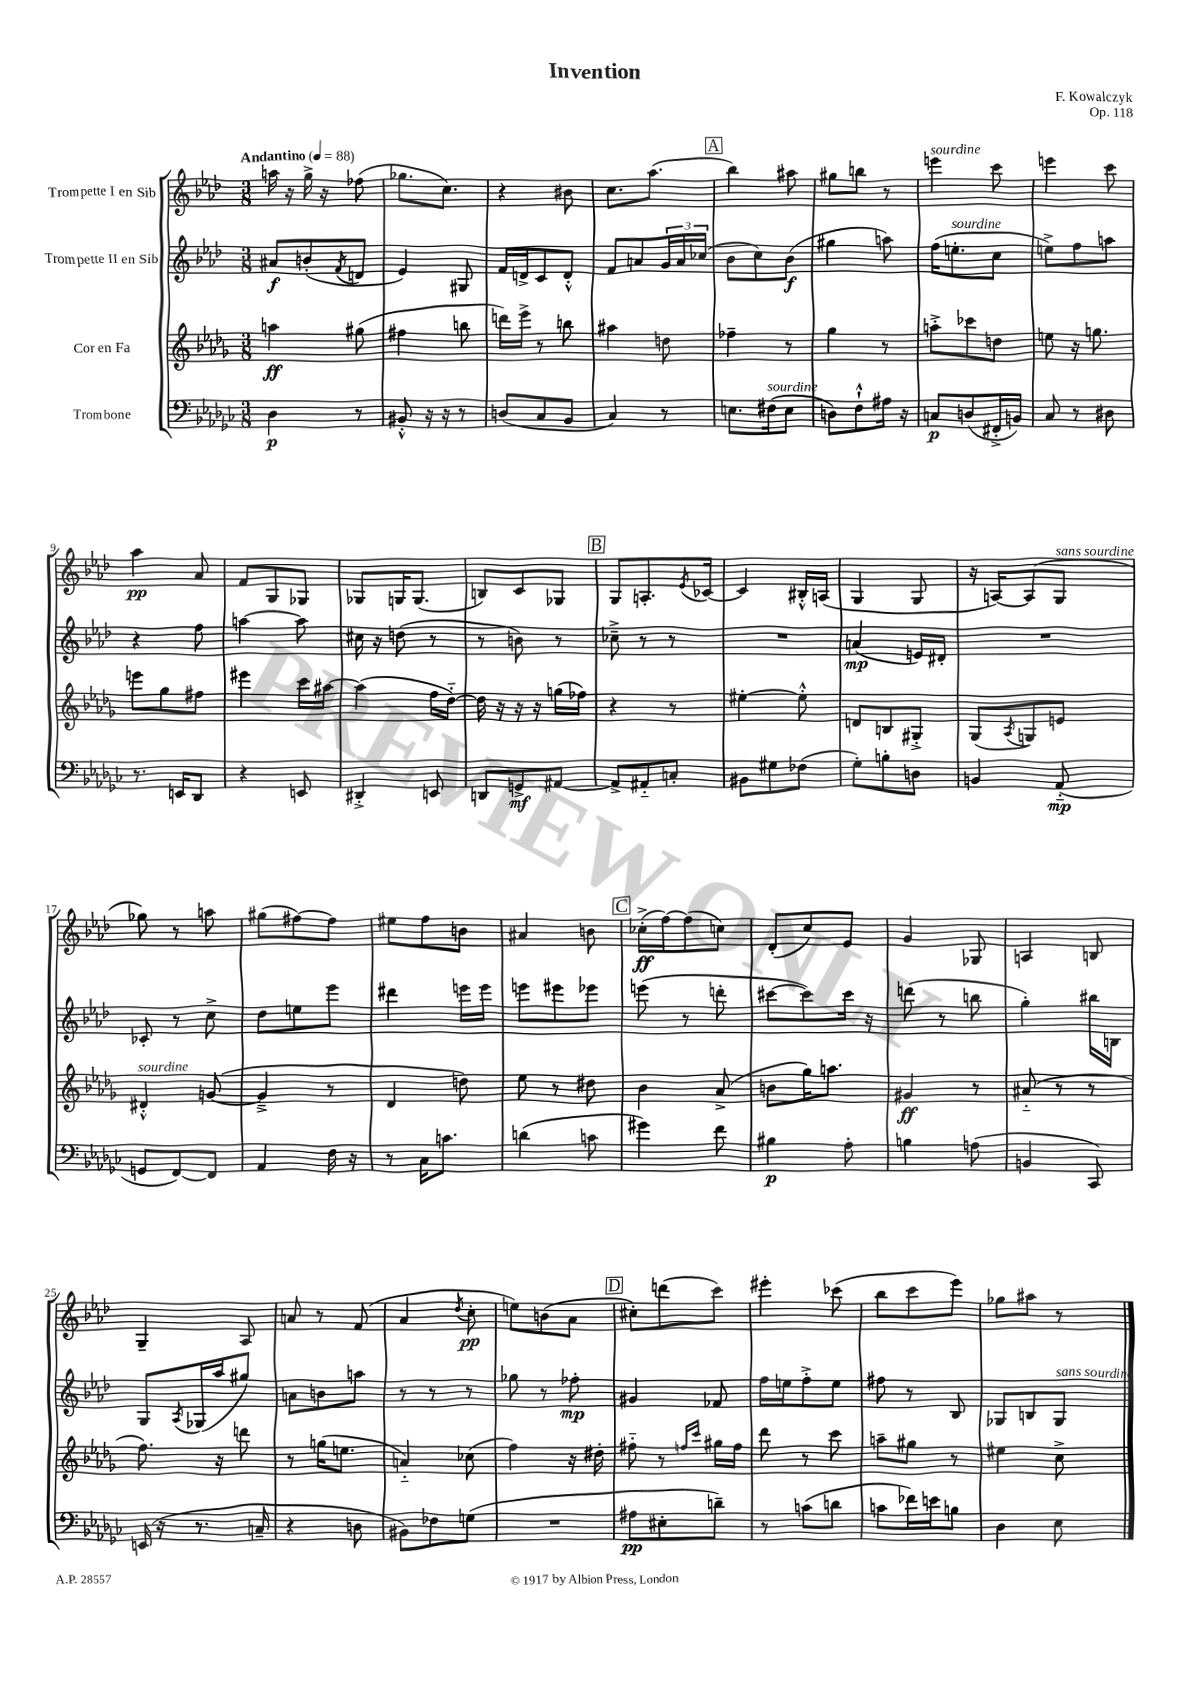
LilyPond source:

\header { title = "Invention" composer = "F. Kowalczyk" opus = "Op. 118" }
<<
\new StaffGroup <<
\new Staff = "s0" \with { instrumentName = "Trompette I en Sib" } {
    \clef treble \key aes \major \numericTimeSignature \time 3/8 \tempo "Andantino" 4 = 88
    a''16 r16 g''16-> r16 fes''8( |
    ges''8. c''8.) |
    r4 bis'8 |
    c''8. aes''8.( |
    \mark \markup { \box "A" } bes''4) ais''8 |
    gis''8 b''8 r8 |
    e'''4^\markup { \italic "sourdine" } c'''8 |
    e'''4 c'''8 |
    aes''4\pp aes'8 |
    f'8 g8 ges8 |
    ges8 g16 g8.( |
    b8) c'8 ges8 |
    \mark \markup { \box "B" } g8 a8.-. \acciaccatura { ees'8 } ces'16~ |
    ces'4 bis16-.-^ a16( |
    g4 g8 |
    r16 a16~) a8( g8^\markup { \italic "sans sourdine" } |
    ges''8) r8 a''8 |
    gis''8( fis''8~) fis''8 |
    eis''8 f''8 b'8 |
    ais'4 b'8 |
    \mark \markup { \box "C" } ces''16-.->\ff( f''16~) f''8( c''8) |
    des'8-.( c''8) ees'8 |
    g'4 ges8 |
    a4 b8 |
    g4-- aes8 |
    a'8 r8 f'8( |
    aes'4 \acciaccatura { des''8 } c''8-.\pp |
    e''8) b'8( aes'8 |
    \mark \markup { \box "D" } cis''8-.) d'''8( c'''8) |
    eis'''4-. ces'''8( |
    bes''8 c'''8 ees'''8) |
    ges''8 ais''8 r8 \bar "|." |
}
\new Staff = "s1" \with { instrumentName = "Trompette II en Sib" } {
    \clef treble \key aes \major \numericTimeSignature \time 3/8
    ais'8\f b'8-.( \acciaccatura { f'8 } d'8 |
    ees'4) gis8 |
    f'16 d'16-> c'8 d'8-.-^ |
    f'8 a'8 \tuplet 3/2 { g'16 a'16 ces''16( } |
    \mark \markup { \box "A" } bes'8 c''8) bes'8\f( |
    gis''4 a''8) |
    f''16( e''8.-.^\markup { \italic "sourdine" } c''8 |
    e''8->) f''8 a''8 |
    r4 f''8 |
    a''4~ a''8 |
    cis''16 r16 d''8( r8 |
    r8 b'8) r8 |
    \mark \markup { \box "B" } ces''8---> r8 r8 |
    R4. |
    a'4\mp( e'16) dis'16-. |
    R4. |
    ces'8-. r8 c''8-> |
    des''8 e''8 ees'''8 |
    dis'''4 e'''16 e'''16 |
    e'''8 eis'''8 ees'''8 |
    \mark \markup { \box "C" } e'''8( r8 d'''8-. |
    cis'''8~ cis'''8) cis'''16 r16 |
    d'''8( r8 b''8 |
    g''4-.) bis''16 b16 |
    g8 \acciaccatura { aes8 } ges16( aes''16 gis''8) |
    a'8 b'8 a''8 |
    r8 r8 r8 |
    ges''8 r8 fes''8-.\mp |
    \mark \markup { \box "D" } gis'4 fes'8 |
    f''16 e''16 f''8-.-> e''8 |
    fis''8 r8 bes8 |
    ges8 b8 ges8^\markup { \italic "sans sourdine" } \bar "|." |
}
\new Staff = "s2" \with { instrumentName = "Cor en Fa" } {
    \clef treble \key des \major \numericTimeSignature \time 3/8
    a''4\ff gis''8( |
    fis''4 b''8 |
    d'''16) ees'''16-> r8 b''8 |
    ais''4 d''8 |
    \mark \markup { \box "A" } fes''4-- r8 |
    ges''4 r8 |
    a''8-.-> ces'''8 d''8 |
    e''8 r16 g''8. |
    e'''8 ges''8 fis''8 |
    eis'''4 c'''16 ais''16~ |
    ais''4( f''16 des''16~-_) |
    des''16 r16 r16 r16 g''16( fes''16) |
    \mark \markup { \box "B" } r4 r8 |
    eis''4~-. eis''8-.-^ |
    d'8 b8 gis8-.-> |
    ges8( \acciaccatura { aes8 } g8) e'8 |
    dis'4-.-^^\markup { \italic "sourdine" } g'8~( |
    g'4---> r8 |
    des'4 d''8) |
    ees''8 r8 dis''8 |
    \mark \markup { \box "C" } bes'4 aes'8->( |
    b'8 ges''16) a''8. |
    gis'4\ff r8 |
    ais'8-_( r8 r8 |
    f''8.) r16 d'''8 |
    r8 g''16( e''8. |
    a'4-_) ces''8( |
    f''4) r16 dis''16-. |
    \mark \markup { \box "D" } fis''8-_ r8 \grace { f''16 c'''16 } gis''16 f''16 |
    des'''8 r8 c'''8 |
    a''8-- gis''8 r8 |
    eis''4 c''8-> \bar "|." |
}
\new Staff = "s3" \with { instrumentName = "Trombone" } {
    \clef bass \key ges \major \numericTimeSignature \time 3/8
    des4\p r8 |
    bis,8-.-^ r16 r16 r8 |
    d8( ces8 bes,8 |
    ces4) r8 |
    \mark \markup { \box "A" } e8. fis16^\markup { \italic "sourdine" }( e8 |
    d8) f8-!-^ ais16 r16 |
    c8\p d8( fis,16-.-> b,16) |
    ces8 r8 dis8 |
    r8. e,16 des,8 |
    r4 e,8 |
    dis,4-.-> e,8 |
    d,8 g,8->\mf ais,8~ |
    \mark \markup { \box "B" } ais,8-> ais,8-_ c8-. |
    bis,8 gis8 fes8( |
    ges8-.) b8-. d8 |
    b,4 aes,8-_\mp( |
    g,8 f,8~) f,8 |
    aes,4 f16 r16 |
    r8 ces16 c'8. |
    d'4( c'8 |
    \mark \markup { \box "C" } gis'4) f'8 |
    bis4\p aes8-. |
    b4 a8( |
    b,4 ces,8) |
    e,16( r16 r8. c16-- |
    r4 d8 |
    bis,8) fes8 g8( |
    R4. |
    \mark \markup { \box "D" } ais8\pp eis8-. d'8--) |
    r8 c'8( d'8 |
    c'8 fes'16) e'16 b8 |
    des4 ees8 \bar "|." |
}
>>
>>
